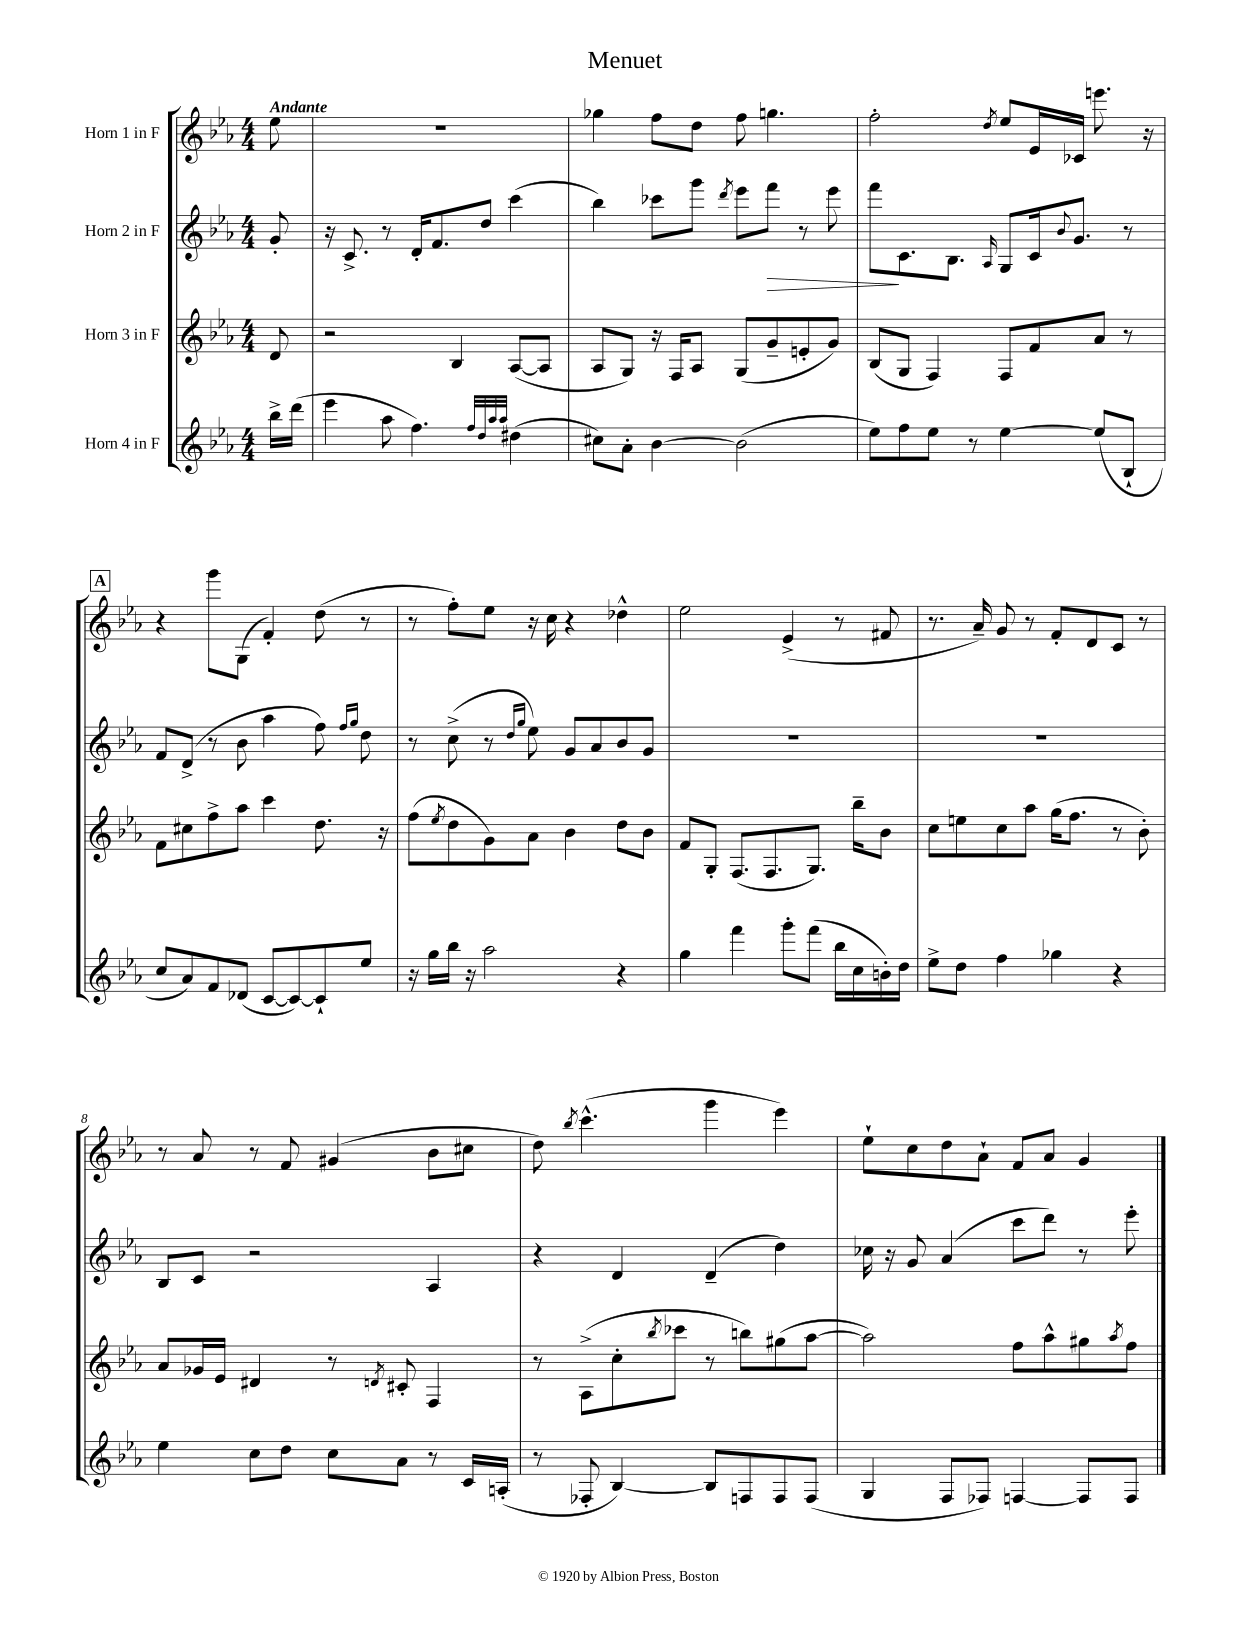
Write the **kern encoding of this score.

**kern	**kern	**kern	**kern
*staff4	*staff3	*staff2	*staff1
*clefG2	*clefG2	*clefG2	*clefG2
*k[b-e-a-]	*k[b-e-a-]	*k[b-e-a-]	*k[b-e-a-]
*M4/4	*M4/4	*M4/4	*M4/4
16bb-^	8d	8g'	8ee-
(16ddd	.	.	.
=	=	=	=
4eee-	2r	16r	1r
.	.	8.c^	.
8aa-	.	8r	.
4.ff)	.	16d'	.
.	.	8.f	.
.	4B-	.	.
.	.	8dd	.
32qqff	.	.	.
32qqdd	.	.	.
32qqaa-	.	.	.
32qqaa-	.	.	.
(4dd#	([8A-	(4ccc	.
.	8A-]	.	.
=	=	=	=
8cc#)	8A-	4bb-)	4gg-
8a-'	8G)	.	.
[4b-	16r	8ccc-	8ff
.	16F	.	.
.	8A-	8ggg	8dd
.	.	8qddd	.
(2b-]	(8G	8eee-	8ff
.	8g~	8fff	4.gg
.	8e'	8r	.
.	8g)	8eee-	.
=	=	=	=
8ee-)	(8B-	8fff	2ff'
8ff	8G	8.c	.
8ee-	4F)	.	.
.	.	8.B-	.
8r	.	.	.
.	.	16qqA-	8qdd
[4ee-	8F	8G	8ee-
.	8f	16c	16e-
.	.	8qqb-	.
.	.	8.g	16c-
(8ee-]	8a-	.	8.eee
8B-`	8r	8r	.
.	.	.	16r
=	=	=	=
8cc	8f	8f	4r
8a-)	8cc#	(8d^	.
8f	8ff^	8r	8ggg
(8d-	8aa-	8b-	(8G
[8c	4ccc	4aa-	4f')
8c_)	.	.	.
8c`]	8.dd	8ff)	(8dd
.	.	16qqff	.
.	.	16qqgg	.
8ee-	.	8dd	8r
.	16r	.	.
=	=	=	=
16r	(8ff	8r	8r
16gg	.	.	.
.	8qee-	.	.
16bb-	8dd	(8cc^	8ff')
16r	.	.	.
2aa-	8g)	8r	8ee-
.	.	16qqdd	.
.	.	16qqgg	.
.	8a-	8ee-)	16r
.	.	.	16cc
.	4b-	8g	4r
.	.	8a-	.
4r	8dd	8b-	4dd-^^
.	8b-	8g	.
=	=	=	=
4gg	8f	1r	2ee-
.	8G'	.	.
4fff	(8.F	.	.
.	8.F	.	.
8ggg'	.	.	(4e-^
(8fff	8.G)	.	.
16bb-	.	.	8r
16cc	16bb-~	.	.
16b')	8b-	.	8f#
16dd	.	.	.
=	=	=	=
8ee-^	8cc	1r	8.r
8dd	8ee	.	.
.	.	.	16a-~)
4ff	8cc	.	8g
.	8aa-	.	8r
4gg-	(16gg	.	8f'
.	8.ff	.	.
.	.	.	8d
4r	8r	.	8c
.	8b-')	.	8r
=	=	=	=
4ee-	8a-	8B-	8r
.	16g-	8c	8a-
.	16e-	.	.
8cc	4d#	2r	8r
8dd	.	.	8f
8cc	8r	.	(4g#
.	8qd	.	.
8a-	8c#'	.	.
8r	4F	4A-	8b-
16c	.	.	8cc#
(16A'	.	.	.
=	=	=	=
8r	8r	4r	8dd)
.	.	.	8qbb-
8F-'	(8A-^	.	(4.ccc^^
[4B-)	8cc'	4d	.
.	8qbb-	.	.
.	8ccc-	.	.
8B-]	8r	(4d~	4ggg
8F	8bb)	.	.
8F	(8gg#	4dd)	4eee-)
(8F	[8aa-	.	.
=	=	=	=
4G	2aa-])	16cc-	8ee-`
.	.	16r	.
.	.	8g	8cc
8F	.	(4a-	8dd
8F-)	.	.	8a-`
[4F	8ff	8ccc	8f
.	8aa-^^	8ddd)	8a-
8F]	8gg#	8r	4g
.	8qaa-	.	.
8F	8ff	8eee-'	.
==	==	==	==
*-	*-	*-	*-
